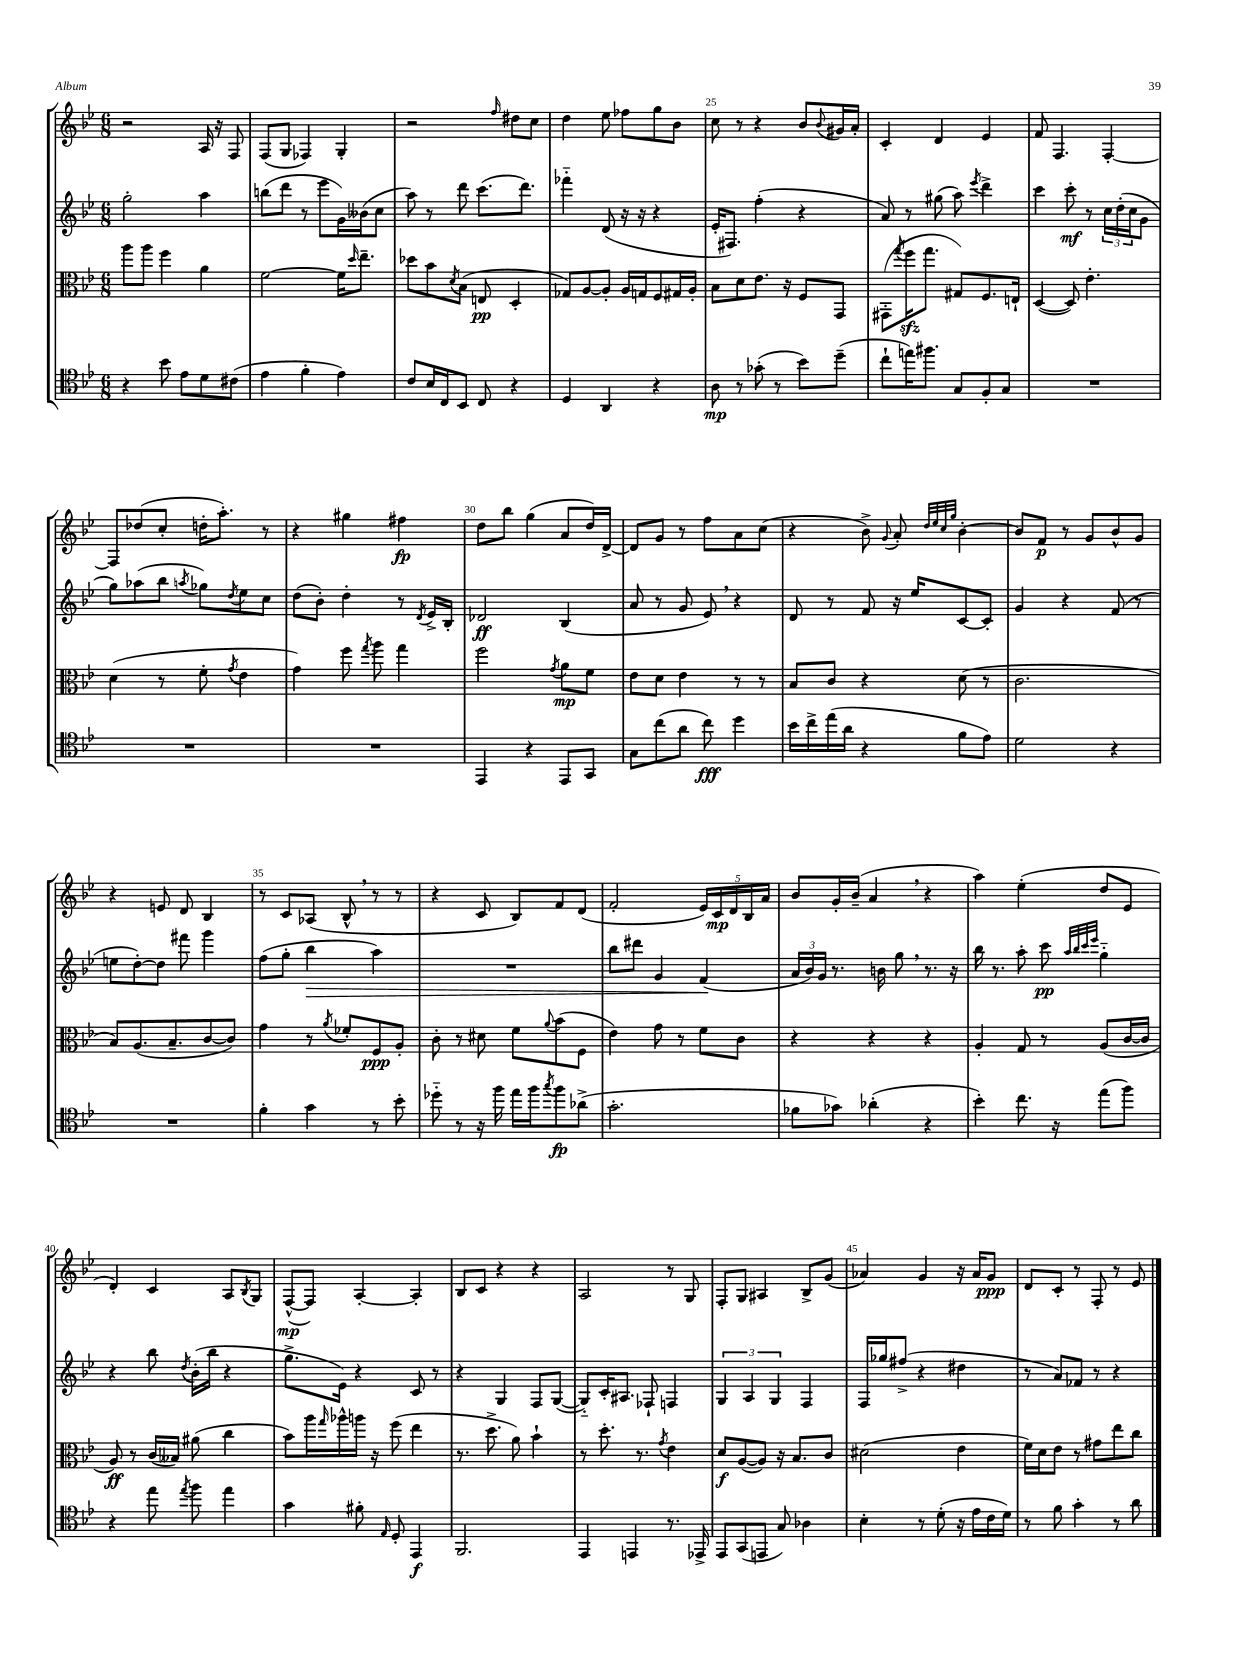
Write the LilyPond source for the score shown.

<<
\new StaffGroup <<
\new Staff = "s0" {
    \clef treble \key bes \major \numericTimeSignature \time 6/8
    r2 a16 r16 f8 |
    f8( g8 fes4) g4-. |
    r2 \grace { f''16 } dis''8 c''8 |
    d''4 ees''8 fes''8 g''8 bes'8 |
    c''8 r8 r4 bes'8 \appoggiatura { bes'8 } gis'16 a'16-. |
    c'4-. d'4 ees'4 |
    f'8 f4. f4~-. |
    f8 des''8( c''8-. d''16-. a''8.-.) r8 |
    r4 gis''4 fis''4\fp |
    d''8 bes''8 g''4( a'8 d''16) d'16~-> |
    d'8 g'8 r8 f''8 a'8 c''8( |
    r4 bes'8->) \appoggiatura { g'8 } a'8-. \grace { d''32 ees''32 c''32 g''32 } bes'4~-. |
    bes'8 f'8\p r8 g'8 bes'8-^ g'8 |
    r4 e'8 d'8 bes4 |
    r8 c'8 aes8( bes8-^ \breathe r8 r8 |
    r4 c'8 bes8) f'8 d'8( |
    f'2-. \tuplet 5/4 { ees'16) c'16\mp d'16 bes16 a'16 } |
    bes'8 g'16-. bes'16--( a'4 \breathe r4 |
    a''4) ees''4-.( d''8 ees'8 |
    d'4-.) c'4 a8 \acciaccatura { bes8 } g8 |
    f8~-^\mp( f8) a4~-. a4-. |
    bes8 c'8 r4 r4 |
    a2 r8 g8 |
    f8-. g8 ais4 bes8-> g'8( |
    aes'4) g'4 r16 aes'16 g'8\ppp |
    d'8 c'8-. r8 f8-. r8 ees'8 \bar "|." |
}
\new Staff = "s1" {
    \clef treble \key bes \major \numericTimeSignature \time 6/8
    g''2-. a''4 |
    b''8( d'''8 r8 ees'''8 g'16) beses'16( c''8 |
    a''8) r8 d'''8 c'''8.( d'''8.) |
    fes'''4-_ d'8( r16 r16 r4 |
    ees'16-. fis8.) f''4-.( r4 |
    a'8) r8 gis''8( a''8) \acciaccatura { ees'''8 } d'''4-> |
    c'''4 c'''8-.\mf r8 \tuplet 3/2 { c''16 d''16-.( c''16 } g'8 |
    g''8) aes''8( bes''8 \acciaccatura { a''8 } ges''8) \acciaccatura { d''8 } ees''8 c''8 |
    d''8( bes'8-.) d''4-. r8 \acciaccatura { d'8 } ees'16-> bes16-. |
    des'2\ff bes4( |
    a'8 r8 g'8 ees'8) \breathe r4 |
    d'8 r8 f'8 r16 ees''16 c'8~ c'8-. |
    g'4 r4 f'8( r8 |
    e''8 d''8~-.) d''8 fis'''8 g'''4 |
    f''8( g''8-. bes''4\> a''4) |
    R2. |
    bes''8 dis'''8 g'4 f'4\!( |
    \tuplet 3/2 { a'16 bes'16) g'16 } r8. b'16 g''8 \breathe r8. r16 |
    bes''16 r8. a''8-. c'''8\pp \grace { a''32 bes''32 c'''32 ees'''32 } g''4-_ |
    r4 bes''8 \acciaccatura { d''8 } bes'16-.( bes''16 r4 |
    g''8.-> ees'16) r4 c'8 r8 |
    r4 g4 f8 g8~( |
    g8-_) c'16-. ais8. fes8-! f4 |
    \tuplet 3/2 { g4 a4 g4 } f4 |
    f16 ges''16 fis''8->( r4 dis''4 |
    r8 a'8) fes'8 r8 r4 \bar "|." |
}
\new Staff = "s2" {
    \clef alto \key bes \major \numericTimeSignature \time 6/8
    a''8 a''8 f''4 a'4 |
    f'2~ f'16 \grace { d''16 } ees''8.-- |
    des''8 bes'8 \acciaccatura { d'8 } bes8( e8\pp d4-. |
    ges8) a8~ a8-. a16 g16 f8 gis16 a16-. |
    bes8 d'8 ees'8. r16 f8 g,8 |
    gis,8-.( \acciaccatura { g''8 } f''16\sfz g''8. gis8) f8. e16-! |
    d4~( d8) ees'4.-. |
    d'4( r8 f'8-. \acciaccatura { g'8 } ees'4 |
    g'4) f''8 \acciaccatura { g''8 } a''8 g''4 |
    f''2 \acciaccatura { g'8 } a'8\mp f'8 |
    ees'8 d'8 ees'4 r8 r8 |
    bes8 c'8 r4 d'8( r8 |
    c'2. |
    bes8) a8.( bes8.-- c'8~ c'8) |
    g'4 r8 \acciaccatura { a'8 } fes'8-. f8\ppp a8-. |
    c'8-. r8 dis'8 f'8 \appoggiatura { a'8 } bes'8( f8 |
    ees'4) g'8 r8 f'8 c'8 |
    r4 r4 r4 |
    a4-. g8 r8 a8( c'16~ c'16 |
    a8\ff) r8 c'16( beses16) ais'8( c''4 |
    bes'8) a''16 \grace { g''16 } aes''16-^ a''16 r16 f''8( ees''4 |
    r8. d''8.-> a'8) bes'4-! |
    r8 d''8.-. r8. \acciaccatura { g'8 } ees'4 |
    d'8\f a8~( a8) r16 bes8. c'8 |
    dis'2( ees'4 |
    f'16) d'16 ees'8 r8 gis'8 ees''8 c''8 \bar "|." |
}
\new Staff = "s3" {
    \clef tenor \key bes \major \numericTimeSignature \time 6/8
    r4 bes'8 ees'8 d'8 cis'8( |
    ees'4 f'4-. ees'4) |
    c'8 bes16 c16 bes,8 c8 r4 |
    d4 a,4 r4 |
    a8\mp r8 ges'8-.( r8 bes'8) d''8--( |
    c''8-! e''16) fis''8. g8 f8-. g8 |
    R2. |
    R2. |
    R2. |
    ees,4 r4 ees,8 g,8 |
    g8 c''8( a'8 c''8\fff) d''4 |
    bes'16 c''16-> ees''16( a'16 r4 f'8 ees'8) |
    d'2 r4 |
    R2. |
    f'4-. g'4 r8 bes'8-. |
    des''8-_ r8 r16 f''16 ees''16 f''16 \acciaccatura { g''8 } f''8\fp aes'8->( |
    g'2.-. |
    fes'8 ges'8) aes'4-.( r4 |
    bes'4-.) c''8. r16 ees''8( f''8) |
    r4 ees''8 \acciaccatura { ees''8 } f''8 ees''4 |
    g'4 fis'8-. \grace { ees16 } d8-. ees,4\f |
    f,2. |
    ees,4 e,4 r8. ees,16-> |
    ees,8 g,8( e,8 g8) aes4 |
    bes4-. r8 d'8-.( r16 ees'16 c'16 d'16) |
    r8 f'8 g'4-. r8 a'8 \bar "|." |
}
>>
>>
\layout { \context { \Score currentBarNumber = #21 \override BarNumber.break-visibility = ##(#f #t #t) barNumberVisibility = #(every-nth-bar-number-visible 5) } }
